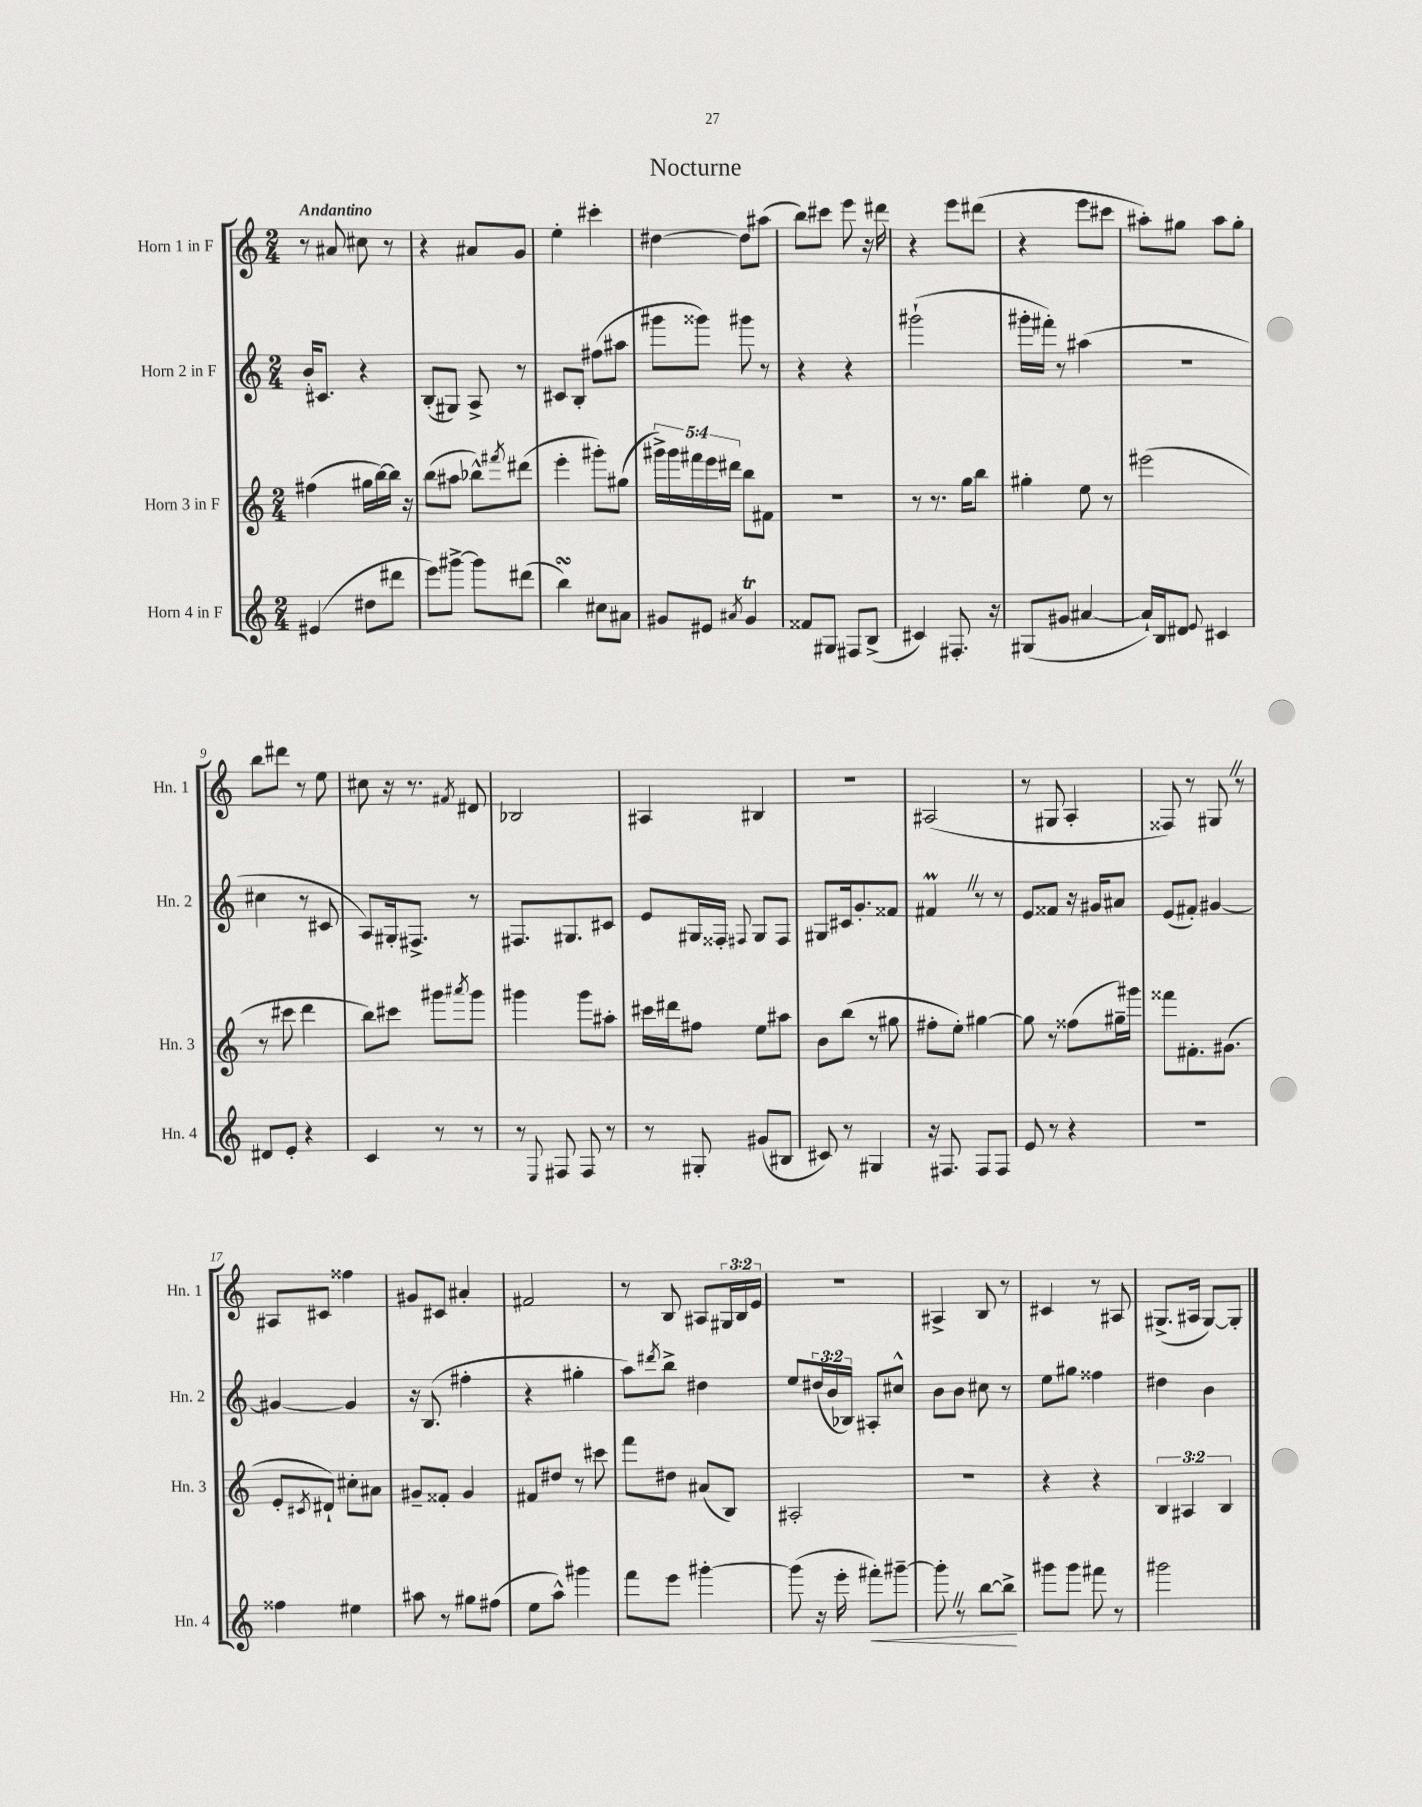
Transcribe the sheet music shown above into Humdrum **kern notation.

**kern	**dynam	**kern	**kern	**kern
*part4	*part4	*part3	*part2	*part1
*staff4	*staff4	*staff3	*staff2	*staff1
*I"Horn 4 in F	*	*I"Horn 3 in F	*I"Horn 2 in F	*I"Horn 1 in F
*I'Hn. 4	*	*I'Hn. 3	*I'Hn. 2	*I'Hn. 1
*clefG2	*	*clefG2	*clefG2	*clefG2
*k[]	*	*k[]	*k[]	*k[]
*M2/4	*	*M2/4	*M2/4	*M2/4
=1	=1	=1	=1	=1
!	!	!	!	!LO:TX:a:B:t=Andantino
(4e#X/	.	(4ff#X\	16b'/KL	8r
.	.	.	8.c#X/J	.
.	.	.	.	8a#X/
8dd#X\L	.	16gg#X\LL	4r	8cc#X\
.	.	[16bb\)	.	.
8ddd#X\J	.	16bb\JJ]	.	8r
.	.	16r	.	.
=2	=2	=2	=2	=2
8eee\L)	.	(8bb\L	(8B'/L	4r
[8ggg#X^\J	.	8aa#X\J	8G#X/J)	.
8ggg#\L]	.	8bb-X^^\L)	8A^/	8a#X/L
.	.	8qfff#X/	.	.
(8ddd#X\J	.	(8ddd#X\J	8r	8g/J
=3	=3	=3	=3	=3
4bbsSsS\)	.	4eee'\	8c#X/L	4ee'\
.	.	.	8B'/J	.
8cc#X\L	.	8ggg#X'\L)	(8ff#X\L	4ccc#X'\
8a#X\J	.	(8gg#X\J	8aa#X\J	.
=4	=4	=4	=4	=4
8g#X/L	.	20ggg#X^\LL)	8ggg#X\L	[4dd#X\
.	.	20ggg#\	.	.
.	.	20fff#X\	.	.
8e#X/J	.	.	8ggg##X\J)	.
.	.	20eee\	.	.
.	.	20ddd#X\JJ	.	.
8qa#X/	.	.	.	.
4g#t/	.	8bb\L	8ggg#X\	8dd#\L]
.	.	8f#X\J	8r	(8aa#X\J
=5	=5	=5	=5	=5
8f##X/L	.	2r	4r	8bb\L)
8G#X/J	.	.	.	8ccc#X\J
8F#X/L	.	.	4r	8eee\
(8B^/J	.	.	.	16r
.	.	.	.	16ddd#X\
=6	=6	=6	=6	=6
4c#X/)	.	8r	(2ggg#X`\	4r
.	.	8.r	.	.
8.F#X'/	.	.	.	8eee\L
.	.	16gg\KL	.	.
.	.	8bb\J	.	(8ddd#X\J
16r	.	.	.	.
=7	=7	=7	=7	=7
(8G#X/L	.	4gg#X'\	16ggg#X'\LL	4r
.	.	.	16fff#X'\JJ)	.
8g#X/J	.	.	8r	.
[4a#X/	.	8ee\	(4aa#X\	8eee\L
.	.	8r	.	8ccc#X\J
=8	=8	=8	=8	=8
16a#`/LL])	.	(2eee#X\	2r	8aa#X'\L)
16B/J	.	.	.	.
8d#X/J	.	.	.	8gg#X\J
8qqe/	.	.	.	.
4c#X/	.	.	.	8aa#\L
.	.	.	.	8gg#'\J
!!LO:LB:g=z
=9	=9	=9	=9	=9
8d#X/L	.	8r	4cc#X\	8bb\L
8e'/J	.	8ccc#X\	.	8ddd#X\J
4r	.	4ddd\	8r	8r
.	.	.	8c#X/	8ee\
=10	=10	=10	=10	=10
4c/	.	8bb\L)	8A/L)	8cc#X\
.	.	8ccc#X\J	16G#X'/k	16r
.	.	.	8.F#X^/J	8.r
8r	.	8ggg#X\L	.	.
.	.	8qaaa#X/	.	8qf#X/
8r	.	8ggg#\J	8r	8d#X/
=11	=11	=11	=11	=11
8r	.	4ggg#X\	8.F#X/L	2B-X/
8qqE/	.	.	.	.
8F#X/	.	.	.	.
.	.	.	8.G#X/	.
8F#/	.	8ggg#\L	.	.
8r	.	8aa#X'\J	8c#X/J	.
=12	=12	=12	=12	=12
8r	.	16ccc#X\LL	8e/L	4A#X/
.	.	16ddd#X\J	.	.
8G#X'/	.	8ff#X\J	16G#X/L	.
.	.	.	16F##X'/JJ	.
.	.	.	8qqF#X/	.
(8g#X/L	.	8ee\L	8G#/L	4B#X/
8B#X/J	.	8aa#X\J	8F#/J	.
=13	=13	=13	=13	=13
8c#X/)	.	8b\L	8G#X/L	2r
8r	.	(8bb\J	16c#X/k	.
.	.	.	8.g'/	.
4G#X/	.	8r	.	.
.	.	8gg#X\	8f##X/J	.
=14	=14	=14	=14	=14
16r	.	8ff#X'\L	4f#XmZ/	(2A#X/
8.F#X/	.	.	.	.
.	.	8ee'\J)	.	.
8F#/L	.	[4gg#X\	8r	.
8F#/J	.	.	8r	.
=15	=15	=15	=15	=15
8e/	.	8gg#\]	8e/L	8r
8r	.	8r	8f##X/J	8G#X/
4r	.	(8ff##X\L	16r	4A'/
.	.	.	16g#X/KL	.
.	.	16gg#X~\L)	8a#X/J	.
.	.	16ggg#X\JJ	.	.
=16	=16	=16	=16	=16
2r	.	8fff##X\L	(8e/L	8F##X/)
.	.	8.f#X'\	8f#X'/J)	8r
.	.	.	[4g#X/	8G#XZ/
.	.	(8.g#X\J	.	.
.	.	.	.	8r
!!LO:LB:g=z
=17	=17	=17	=17	=17
4ff##X\	.	8e'/L	4g#X/_	8A#X/L
.	.	8qc#X/	.	.
.	.	8d#X`/J)	.	8c#X/J
4ee#X\	.	8cc#X'\L	4g#/]	4ff##X\
.	.	8a#X\J	.	.
=18	=18	=18	=18	=18
8aa#X\	.	8g#X~/L	16r	8g#X/L
.	.	.	(8.B/	.
8r	.	8f##X'/J	.	8c#X/J
8gg#X\L	.	4g#/	4ff#X'\	4a#X'/
(8ff#X\J	.	.	.	.
=19	=19	=19	=19	=19
8ee\L	.	8f#X/L	4r	2f#X/
8aa^^\J)	.	8dd#X/J	.	.
4ggg#X\	.	8r	4gg#X'\	.
.	.	8ccc#X\	.	.
=20	=20	=20	=20	=20
8fff\L	.	8fff\L	8aa\L)	8r
.	.	.	8qddd#X/	.
8eee\J	.	8dd#X\J	8bb^\J	8B/
[4ggg#X'\	.	(8a#X/L	4dd#X\	8A#X/L
.	.	8B/J)	.	24G#X/L
.	.	.	.	24B/
.	.	.	.	24e/JJ
=21	=21	=21	=21	=21
(8ggg#\]	.	2A#X'/	8ee/L	2r
16r	.	.	(24dd#X/L	.
.	.	.	24b/	.
16eee'\	.	.	.	.
.	.	.	24B-X/JJ)	.
!	!LO:HP:b	!	!	!
8fff#X'\L)	<	.	8A#X'/L	.
[8ggg#X~\J	.	.	8cc#X^^/J	.
=22	=22	=22	=22	=22
8ggg#'Z\]	.	2r	8b\L	4A#X^/
8r	.	.	8b\J	.
[8bb\L	.	.	8cc#X\	8B/
8bb^\J]	.	.	8r	8r
.	[	.	.	.
=23	=23	=23	=23	=23
8ggg#X\L	.	4r	8ee\L	4c#X/
8ggg#\J	.	.	8gg#X\J	.
8fff#X\	.	4r	4ff##X\	8r
8r	.	.	.	8A#X/
=24	=24	=24	=24	=24
2ggg#X\	.	6B/	4dd#X\	(8.G#X^/L
.	.	6A#X/	.	.
.	.	.	.	16A#X/Jk
.	.	.	4b\	[8G#/L)
.	.	6B/	.	.
.	.	.	.	8G#'/J]
==	==	==	==	==
*-	*-	*-	*-	*-
